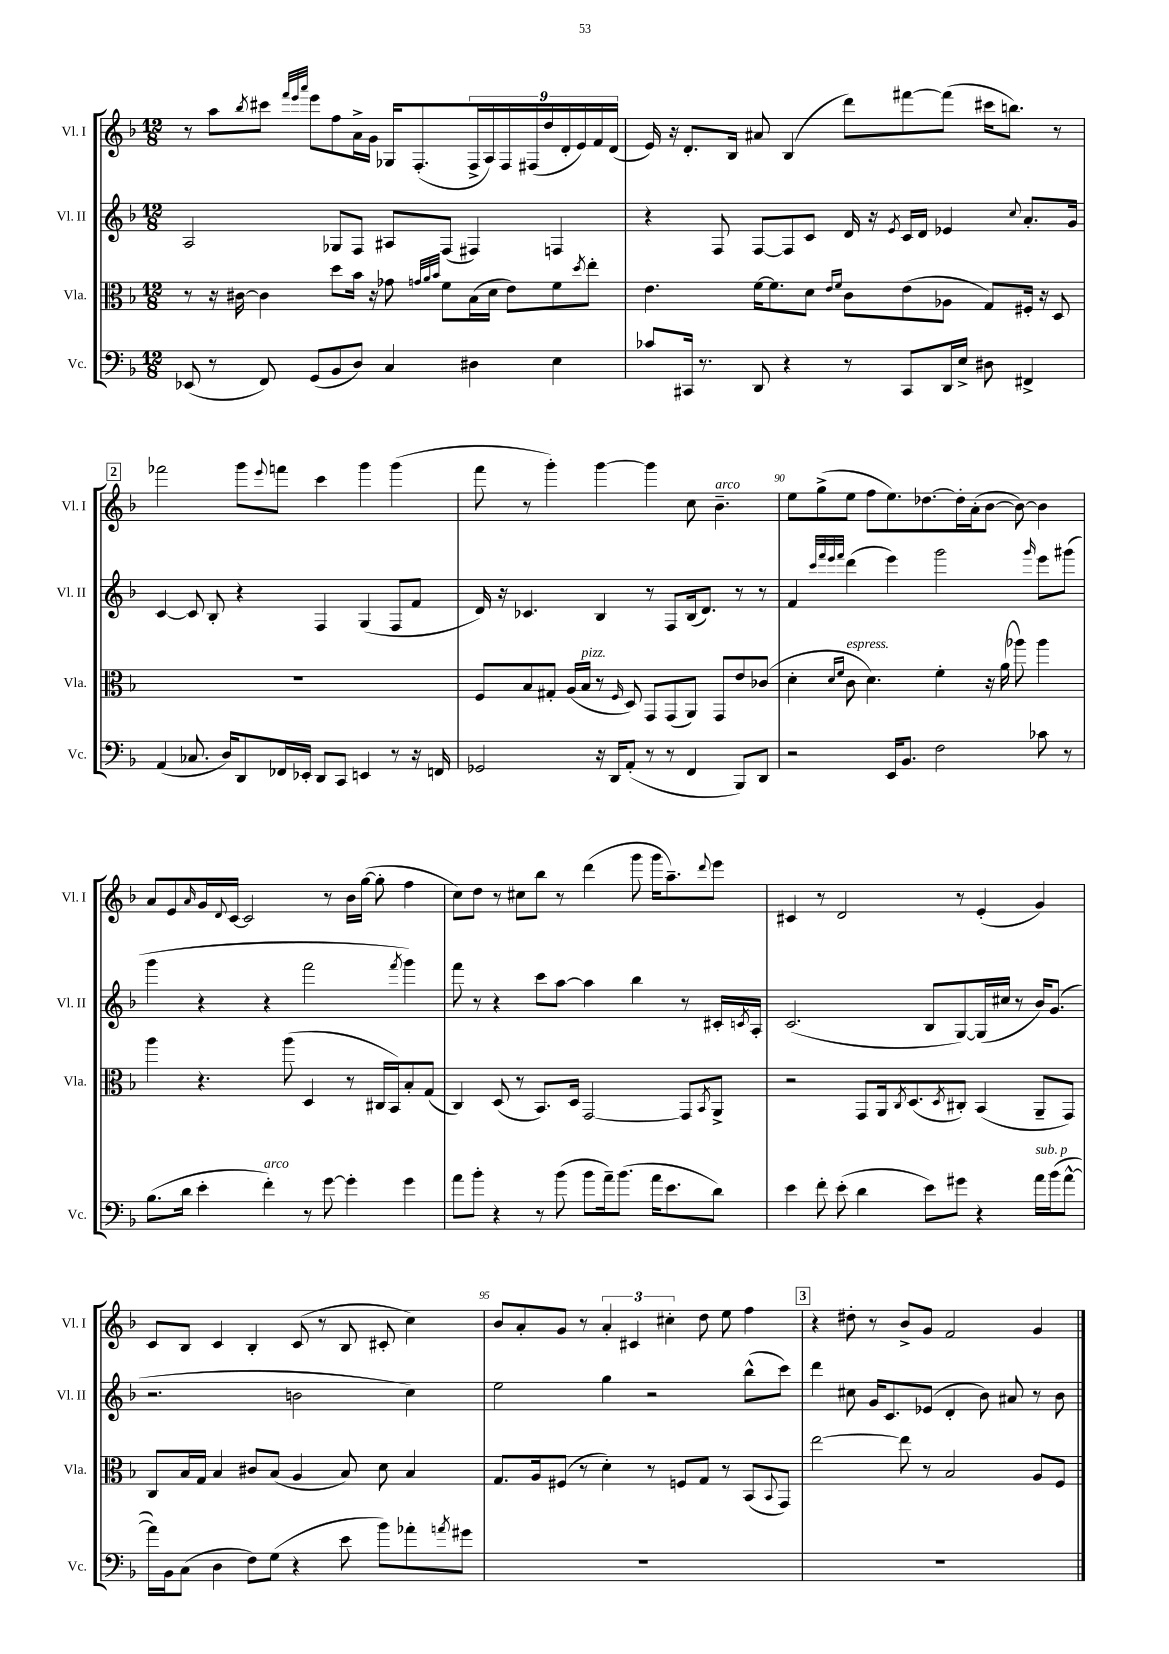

**kern	**kern	**kern	**kern
*staff4	*staff3	*staff2	*staff1
*clefF4	*clefC3	*clefG2	*clefG2
*k[b-]	*k[b-]	*k[b-]	*k[b-]
*M12/8	*M12/8	*M12/8	*M12/8
(8EE-/	8r	2A/	8r
8r	16r	.	8aa\L
.	[16c#\	.	.
.	.	.	8qbb-/
8FF/)	4c#\]	.	8ccc#\J
.	.	.	32qqfff/LLL
.	.	.	32qqeee/
.	.	.	32qqaaa/JJJ
(8GG/L	.	.	8eee\L
8BB-/	8dd\L	8G-/L	8ff\
8D/J)	16b-\Jk	8F/J	16a^\L
.	16r	.	16g\JJ
4C/	8g-\	8A#/L	16G-/LK
.	.	.	(8.F'/
.	32qqg/LLL	.	.
.	32qqa/	.	.
.	32qqb-/JJJ	.	.
.	8f\L	(8F/J	.
4D#\	(16B-\L	4F#/)	18F^/L
.	.	.	18A/)
.	16d\JJ	.	.
.	.	.	18F/
.	8e\L)	.	.
.	.	.	(18F#/
.	.	.	18dd/
4E\	8f\	4F/	.
.	.	.	18d'/
.	.	.	18e/)
.	8qdd/	.	.
.	8ee'\J	.	.
.	.	.	18f/
.	.	.	(18d/JJ
=	=	=	=
8c-/L	4.e\	4r	16e/)
.	.	.	16r
16CC#/Jk	.	.	8.d'/L
8.r	.	.	.
.	.	8F/	.
.	.	.	16B-/Jk
8DD/	[16f\LK	[8F/L	8a#/
.	8.f\]	.	.
4r	.	8F/]	(4B-/
.	8d\J	8c/J	.
.	16qqe/LL	.	.
.	16qqf/JJ	.	.
8r	8c\L	16d/	8ddd\L)
.	.	16r	.
.	.	8qe/	.
8CC#/L	(8e\	16c/LL	[8fff#\
.	.	16d/JJ	.
16DD/L	8A-\J	4e-/	(8fff#\]J
16E^/JJ	.	.	.
8D#\	8G/L)	.	16ccc#\LK
.	.	.	8.bb\J)
.	.	8qqcc/	.
4FF#^/	16F#'/Jk	8.a'/L	.
.	16r	.	.
.	8D/	.	8r
.	.	16g/Jk	.
=	=	=	=
(4AA/	1.r	[4c/	2fff-\
8.C-/	.	8c/]	.
.	.	8B-'/	.
16D/LK)	.	.	.
8DD/	.	4r	8ggg\L
.	.	.	8qqeee/
16FF-/L	.	.	8fff\J
16EE-'/JJ	.	.	.
8DD/L	.	4F/	4ccc\
8CC/J	.	.	.
4EE/	.	(4G/	4ggg\
8r	.	8F/L	(4ggg\
16r	.	8f/J	.
16FF/	.	.	.
=	=	=	=
2GG-/	8F/L	16d/)	8fff\
.	.	16r	.
.	8B-/	4.c-/	8r
.	8G#'/J	.	4ggg'\)
.	(16A/LL	.	.
.	16B-/JJ	.	.
16r	8r	4B-/	[4ggg\
16DD/LK	.	.	.
.	16qqF/	.	.
(8AA'/J	8D/)	.	.
8r	8GG/L	8r	4ggg\]
8r	(8GG/	8F/L	.
4FF/	8AA/J)	(16B-/k	8cc\
.	.	8.d/J)	.
.	8GG/L	.	4.b-~\
8BBB-/L)	8e/	8r	.
8DD/J	(8c-/J	8r	.
=	=	=	=
2r	4d'\	4f/	8ee\L
.	.	.	(8gg^\
.	.	32qqccc/LLL	.
.	.	32qqfff/	.
.	16qqd/LL	32qqeee/	.
.	16qqf/JJ	32qqfff/JJJ	.
.	8c\	(4ddd\	8ee\J
.	4.d\)	.	8ff\L
16EE/LK	.	4eee\)	8.ee\)
8.BB-/J	.	.	.
.	.	.	[8.dd-\
2F\	4f'\	2ggg\	.
.	.	.	16dd-'\]L
.	.	.	(16a'\J
.	16r	.	[8b-\J
.	(16a\	.	.
.	8aa-\)	.	8b-\_)
.	.	16qqggg/	.
8c-\	4aa-\	8eee\L	4b-\]
8r	.	(8ggg#\J	.
=	=	=	=
(8.B-\L	4aa\	4ggg\	8a/L
.	.	.	8e/
16d\Jk	.	.	.
.	.	.	16qqa/
4e'\	4.r	4r	16g/L
.	.	.	8qqd/
.	.	.	[16c/JJ
.	.	.	2c/]
4f'\)	.	4r	.
.	(8aa\	.	.
8r	4D/	2fff\	.
[8g\	.	.	8r
4g'\]	8r	.	16b-\LL
.	.	.	([16gg\JJ
.	16C#/LL	.	8gg'\]
.	16BB-/J)	.	.
.	.	8qfff/	.
4g\	8B-'/	4ggg\)	4ff\
.	(8G/J	.	.
=	=	=	=
8a\L	4C/)	8fff\	8cc\L)
8b-'\J	.	8r	8dd\J
4r	(8D/	4r	8r
.	8r	.	8cc#\L
8r	8.BB-/L)	8ccc\L	8bb-\J
(8b-\	.	[8aa\J	8r
.	16D/Jk	.	.
8b-\L	[2GG/	4aa\]	(4ddd\
16a~\k)	.	.	.
(8.b-\J	.	.	.
.	.	4bb-\	8ggg\
16a\LK	.	.	16ggg\LK
8.e\	.	.	8.aa~\)
.	8GG/]L	8r	.
.	8qBB-/	.	8qqddd/
8d\J)	8AA^/J	16c#'/LL	8eee\J
.	.	8qc/	.
.	.	16A'/JJ	.
=	=	=	=
4e\	2r	(2.c/	4c#/
8f'\	.	.	8r
(8e'\	.	.	2d/
4d\	8GG/L	.	.
.	16AA/k	.	.
.	8qC/	.	.
.	(8.D/	.	.
8e\L)	.	8B-/L	.
.	8qD/	.	.
8g#\J	8C#'/J)	[8G/)	8r
4r	(4BB-/	(16G/]L	(4e'/
.	.	16cc#/JJ	.
.	.	8r	.
16a\LL	8AA~/L	16b-/LK)	4g/)
(16b-\J	.	(8.g/J	.
[8a^^\J	8GG/J)	.	.
=	=	=	=
16a\]LL)	8C/L	2.r	8c/L
16BB-\J	.	.	.
(8C\J	16B-/L	.	8B-/J
.	16G/JJ	.	.
4D\	4B-/	.	4c/
8F\L)	8c#/L	.	4B-'/
(8G\J	(8B-/J	.	.
4r	4A/	2b\	(8c/
.	.	.	8r
8e\	8B-/)	.	8B-/
8b-\L)	8d\	.	8c#'/
8a-'\	4B-/	4cc\)	4cc\)
8qa/	.	.	.
8g#\J	.	.	.
=	=	=	=
1.r	8.G/L	2ee\	8b-/L
.	.	.	8a'/
.	16A/k	.	.
.	(8F#/J	.	8g/J
.	8r	.	8r
.	4d'\)	4gg\	6a'/
.	.	.	6c#/
.	8r	2r	.
.	.	.	6cc#'\
.	8F/L	.	.
.	8G/J	.	8dd\
.	8r	.	8ee\
.	(8BB-/L	(8bb-^^\L	4ff\
.	8qqBB-/	.	.
.	8GG/J)	8ccc\J)	.
=	=	=	=
1.r	[2ee\	4ddd\	4r
.	.	8cc#\	8dd#'\
.	.	16g/LK	8r
.	.	8.c/	.
.	8ee\]	.	8b-^/L
.	8r	(8e-/J	8g/J
.	2B-/	4d'/	2f/
.	.	8b-\)	.
.	.	8a#/	.
.	8A/L	8r	4g/
.	8F/J	8b-\	.
==	==	==	==
*-	*-	*-	*-
